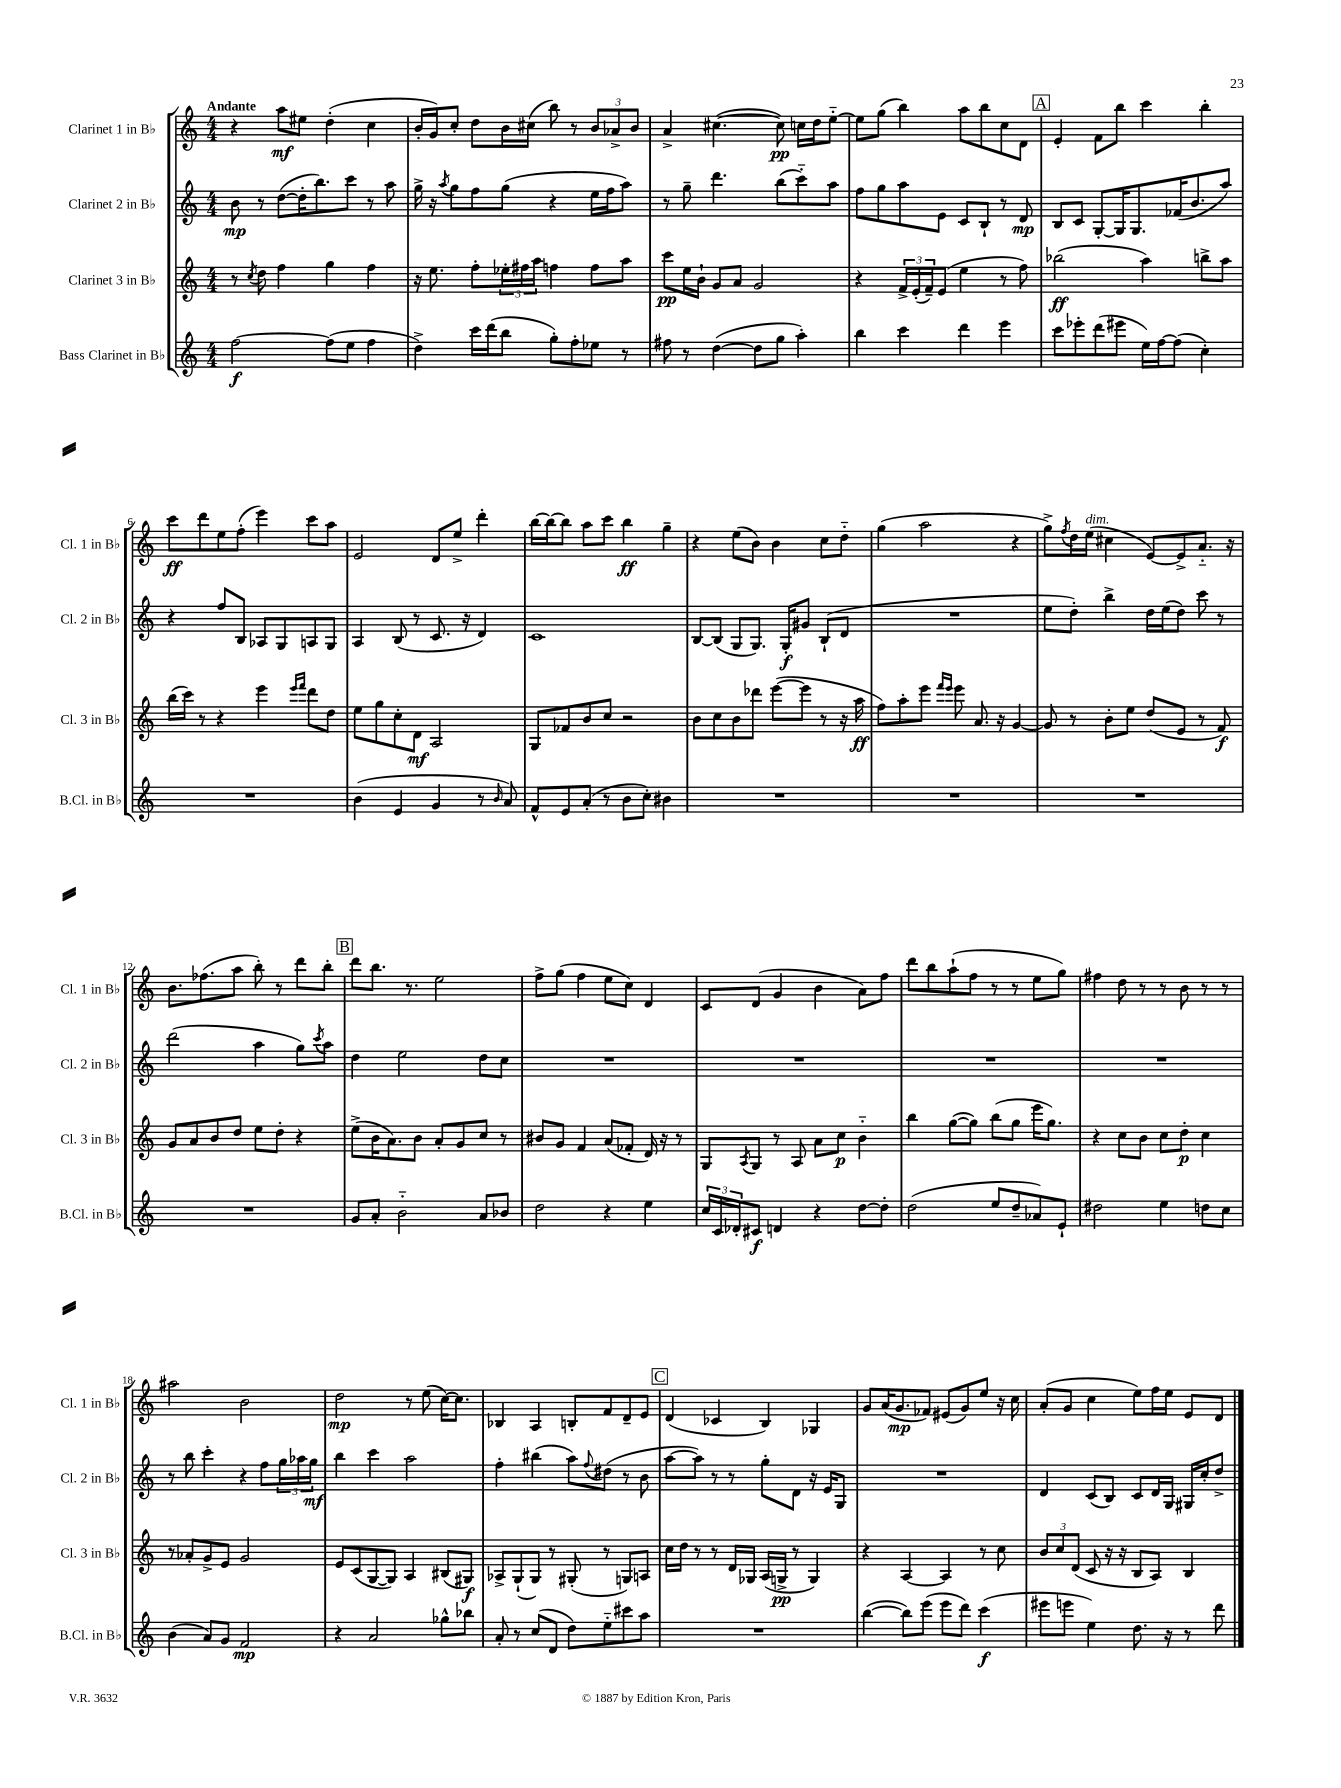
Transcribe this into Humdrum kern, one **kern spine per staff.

**kern	**kern	**kern	**kern
*staff4	*staff3	*staff2	*staff1
*clefG2	*clefG2	*clefG2	*clefG2
*k[]	*k[]	*k[]	*k[]
*M4/4	*M4/4	*M4/4	*M4/4
[2ff\	8r	8b\	4r
.	8qcc/	.	.
.	8dd\	8r	.
.	4ff\	([8dd\L	8aa\L
.	.	16dd'\]K	8ee#\J
.	.	8.bb\)	.
(8ff\]L	4gg\	.	(4dd'\
8ee\J	.	8ccc\J	.
4ff\	4ff\	8r	4cc\
.	.	8aa\	.
=	=	=	=
4dd^\)	16r	16gg^\	16b'/LL
.	8.ee\	16r	16g/J)
.	.	8qaa/	.
.	.	8gg\L	8cc'/J
16ccc\LL	8ff'\L	8ff\	8dd\L
(16ddd\J	.	.	.
8bb\J	24ee-'\L	(8gg\J	16b\L
.	24ff#\	.	.
.	.	.	(16cc#\JJ
.	24aa\JJ	.	.
8gg'\L)	4ff\	4r	8bb\)
8ff'\	.	.	8r
8ee-\J	8ff\L	16ee\LL	12b/L
.	.	16ff\J	.
.	.	.	12a-^/
8r	8aa\J	8aa\J)	.
.	.	.	12b/J
=	=	=	=
8ff#\	8ccc\L	8r	4a^/
8r	16ee\L	8gg~\	.
.	16b`\JJ	.	.
([4dd\	8g/L	4.ddd\	([4.cc#\
.	8a/J	.	.
8dd\]L	2g/	.	.
8gg\J	.	(8bb\L	8cc#\])
4aa'\)	.	8ccc'~\)	16cc\LL
.	.	.	16dd\J
.	.	8aa\J	[8ee'~\J
=	=	=	=
4bb\	4r	8ff\L	8ee\]L
.	.	8gg\	(8gg\J
4ccc\	24f^/LL	8aa\	4bb\)
.	(24e'/	.	.
.	24f~/J)	.	.
.	(8e/J	8e\J	.
4ddd\	4ee\	8c/L	8aa\L
.	.	8B`/J	8bb\
4eee\	8r	8r	8cc\
.	8ff\)	8d/	8d\J
=	=	=	=
8ccc\L	(2bb-\	8B/L	4e'/
8eee-'\	.	8c/J	.
(8ddd\	.	[8G'/L	8f\L
8eee#\J	.	16G/]K	8bb\J
.	.	8.G/	.
16ee\LL)	4aa\)	.	4ccc\
[16ff\J	.	.	.
(8ff\]J	.	(16f-/K	.
.	.	8.b/	.
4cc'\)	8bb^\L	.	4bb'\
.	8aa\J	8aa/J)	.
=	=	=	=
1r	(16bb\LL	4r	8ccc\L
.	16ccc\JJ)	.	.
.	8r	.	8ddd\
.	4r	8ff/L	8ee\
.	.	8B/J	(8ff'\J
.	4eee\	8A-/L	4eee\)
.	.	8G/	.
.	16qqeee/LL	.	.
.	16qqfff/JJ	.	.
.	8ddd\L	8A/	8ccc\L
.	8dd\J	8G/J	8aa\J
=	=	=	=
(4b\	8ee\L	4A/	2e/
.	8gg\	.	.
4e/	8cc'\	(8B/	.
.	8d\J	8r	.
4g/	2A/	8.c/	8d/L
.	.	.	8ee^/J
.	.	16r	.
8r	.	4d/)	4ddd'\
16qqb/	.	.	.
8a/)	.	.	.
=	=	=	=
8f^^/L	8G/L	1c	[16bb\LL
.	.	.	16bb\_J
8e/	8f-/	.	8bb\]J
(8a'/J	8b/	.	8aa\L
8r	8cc/J	.	8ccc\J
8b\L	2r	.	4bb\
8cc'\J)	.	.	.
4b#\	.	.	4gg~\
=	=	=	=
1r	8b\L	[8B/L	4r
.	8cc\	(8B/]J	.
.	8b\	8G/L	(8ee\L
.	8ddd-\J	8.G/J)	8b\J)
.	([8eee\L	.	4b\
.	.	16G'/LK	.
.	8eee\]J	8g#/J	.
.	8r	(8B`/L	8cc\L
.	16r	8d/J	8dd'~\J
.	16aa\	.	.
=	=	=	=
1r	8ff\L)	1r	(4gg\
.	8aa'\	.	.
.	8eee\J	.	2aa\
.	16qqfff/LL	.	.
.	16qqeee/JJ	.	.
.	8eee\	.	.
.	8.a/	.	.
.	16r	.	.
.	[4g/	.	4r
=	=	=	=
1r	8g/]	8ee\L	8gg^\L)
.	.	.	8qff/
.	8r	8dd'\J)	16dd\L
.	.	.	(16ee\JJ
.	8b'\L	4bb^\	4cc#\
.	8ee\J	.	.
.	(8dd/L	16dd\LL	[8e/L)
.	.	(16ee\J	.
.	8e/J	8dd\J)	8e^/]
.	8r	8ccc\	8.a'~/J
.	8f/)	8r	.
.	.	.	16r
=	=	=	=
1r	8g/L	(2ddd\	8.b\L
.	8a/	.	.
.	.	.	(8.ff-\
.	8b/	.	.
.	8dd/J	.	8aa\J
.	8ee\L	4aa\	8bb'\)
.	8dd'\J	.	8r
.	4r	8gg\L)	8ddd\L
.	.	8qccc/	.
.	.	8aa\J	8bb'\J
=	=	=	=
8g/L	(8ee^\L	4dd\	8ddd\L
8a'/J	16b\K	.	8.bb\J
.	8.a\)	.	.
2b'~\	.	2ee\	.
.	.	.	8.r
.	8b\J	.	.
.	8a'/L	.	2ee\
.	8g/	.	.
8a/L	8cc/J	8dd\L	.
8b-/J	8r	8cc\J	.
=	=	=	=
2dd\	8b#/L	1r	8ff^\L
.	8g/J	.	(8gg\J
.	4f/	.	4ff\
4r	(8a/L	.	8ee\L
.	8f-'/J	.	8cc\J)
4ee\	16d/)	.	4d/
.	16r	.	.
.	8r	.	.
=	=	=	=
24cc/LL	8G/L	1r	8c/L
24c/	.	.	.
24d-'/J	.	.	.
.	8qA/	.	.
8c#/J	8G/J	.	(8d/J
4d/	8r	.	4g/
.	8A/	.	.
4r	8a\L	.	4b\
.	8cc\J	.	.
[8dd\L	4b'~\	.	8a\L)
8dd'\]J	.	.	8ff\J
=	=	=	=
(2dd\	4bb\	1r	8ddd\L
.	.	.	8bb\
.	([8gg\L	.	(8aa`\
.	8gg\]J)	.	8ff\J
8ee/L	(8bb\L	.	8r
8dd~/	8gg\J	.	8r
8a-/)	16eee\LK	.	8ee\L
.	8.gg\J)	.	.
8e`/J	.	.	8gg\J)
=	=	=	=
2dd#\	4r	1r	4ff#\
.	8cc\L	.	8dd\
.	8b\J	.	8r
4ee\	8cc\L	.	8r
.	8dd'\J	.	8b\
8dd\L	4cc\	.	8r
8cc\J	.	.	8r
=	=	=	=
(4b\	8r	8r	2aa#\
.	8a-'/L	8bb\	.
8a/L)	8g^/	4ccc'\	.
8g/J	8e/J	.	.
2f/	2g/	4r	2b\
.	.	8ff\L	.
.	.	24gg\L	.
.	.	24aa-\	.
.	.	24gg\JJ	.
=	=	=	=
4r	8e/L	4bb\	2dd\
.	(8c/	.	.
2a/	[8G/	4ccc\	.
.	8G/]J)	.	.
.	4A/	2aa\	8r
.	.	.	(8ee\
8gg-^^\L	(8B#/L	.	[16cc\LK)
.	.	.	8.cc\]J
8bb-\J	8G#/J)	.	.
=	=	=	=
8a'/	8A-^/L	4ff'\	4B-/
8r	(8G`/	.	.
(8cc/L	8G/J)	(4bb#\	4A/
8d/J	8r	.	.
8dd\L)	(8G#'/	8aa\L)	8B'/L
.	.	8qqff/	.
8ee'~\	8r	(8dd#\J	8f/
8ccc#\	8G/L)	8r	8d~/
8aa\J	8A/J	8b\	8e/J
=	=	=	=
1r	16cc\LL	[8aa\L	(4d/
.	16dd\JJ	.	.
.	8r	8aa\]J)	.
.	8r	8r	4c-/
.	16d/LL	8r	.
.	16G-/JJ	.	.
.	(16A/LL	8gg'\L	4B/)
.	16G^/JJ	.	.
.	8r	8d\J	.
.	4G/)	16r	4G-/
.	.	16e/LK	.
.	.	8G/J	.
=	=	=	=
([4bb\	4r	1r	8g/L
.	.	.	(16a/K
.	.	.	8.g/
8bb\]L)	[4A/	.	.
(8eee\J	.	.	8f-/J)
8eee\L	4A/]	.	(8e#/L
8ddd\J)	.	.	8g/)
(4ccc\	8r	.	8ee/J
.	8cc\	.	16r
.	.	.	16cc\
=	=	=	=
8eee#\L	12b/L	4d/	(8a'/L
.	12cc/	.	.
8eee\J	.	.	8g/J
.	(12d/J	.	.
4ee\)	8c/	(8c/L	4cc\
.	16r	8B/J)	.
.	16r	.	.
8.dd\	8B/L	8c/L	8ee\L)
.	8A/J)	16d/L	16ff\L
16r	.	16G/JJ	16ee\JJ
8r	4B/	16G#/LL	8e/L
.	.	16cc'/J	.
8ddd\	.	8dd^/J	8d/J
==	==	==	==
*-	*-	*-	*-
